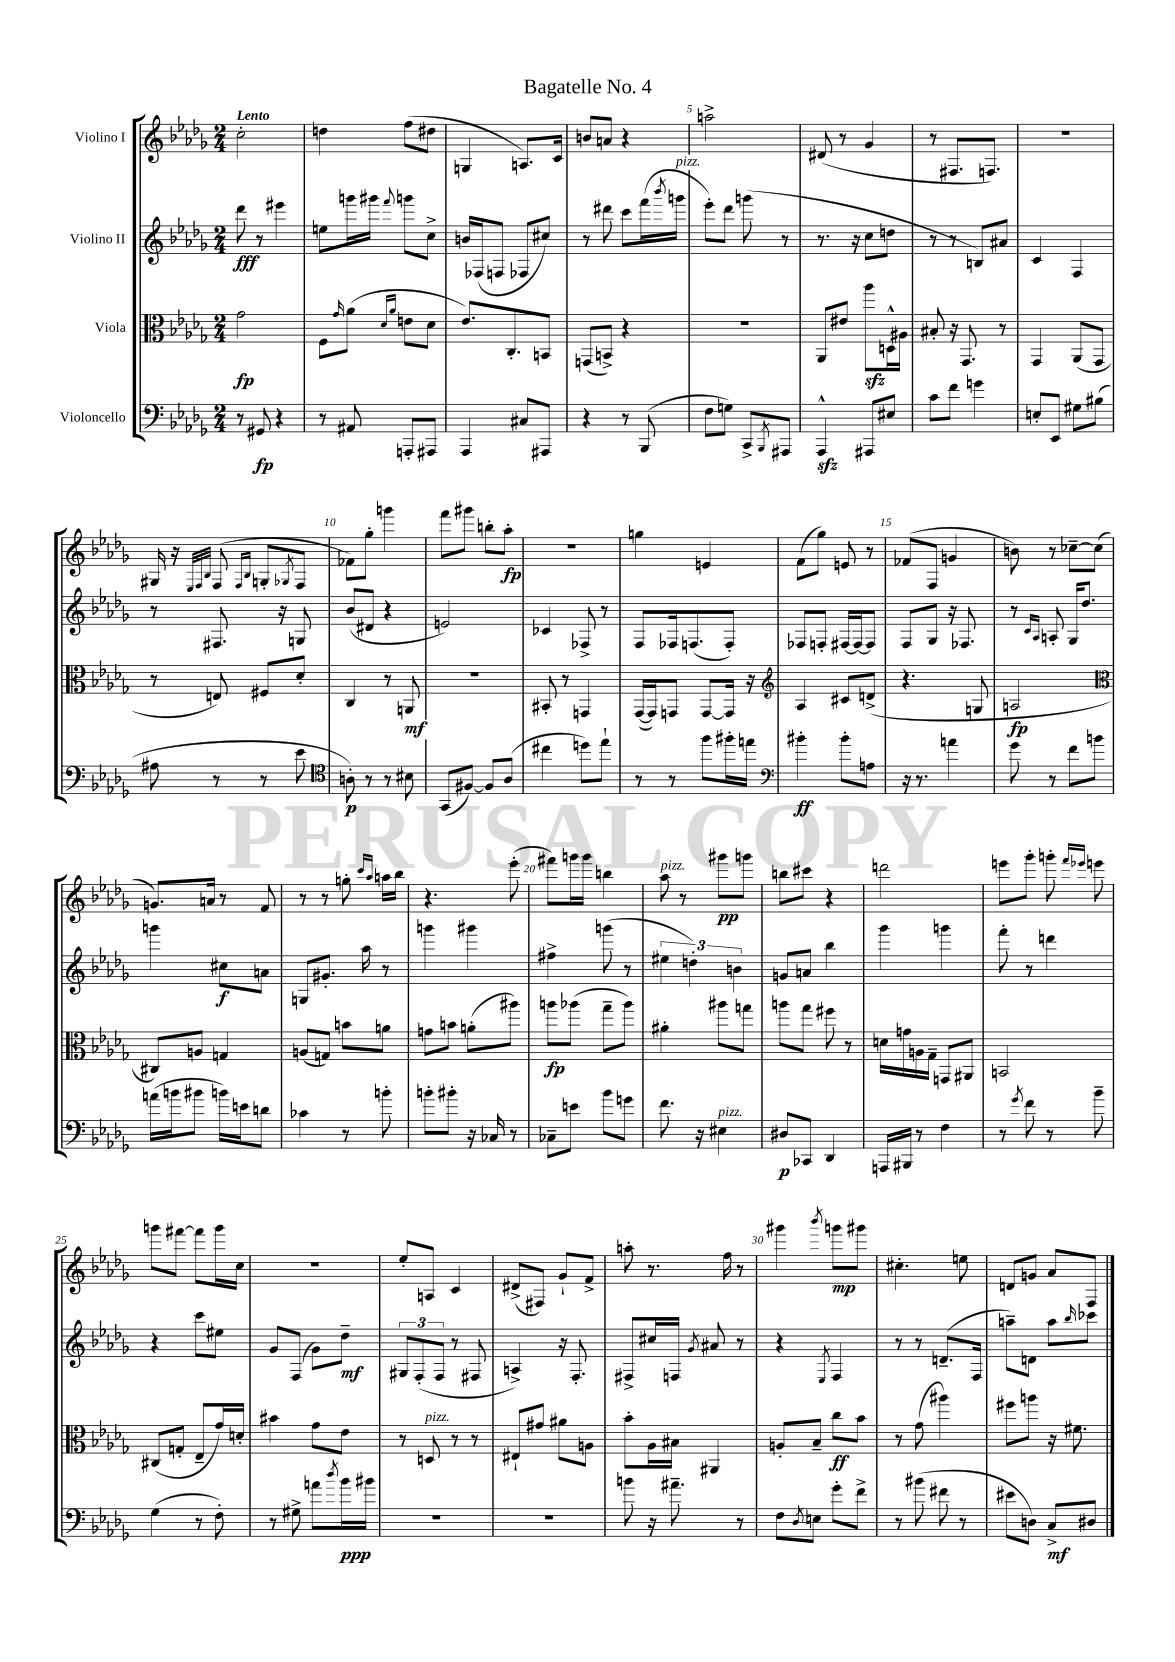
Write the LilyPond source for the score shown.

\header { title = "Bagatelle No. 4" }
<<
\new StaffGroup <<
\new Staff = "s0" \with { instrumentName = "Violino I" } {
    \clef treble \key des \major \numericTimeSignature \time 2/4 \tempo "Lento"
    c''2-. |
    d''4 f''8( dis''8 |
    g4 a8.) c'16 |
    b'8 a'8 r4 |
    a''2-> |
    dis'8( r8 ges'4 |
    r8 fis8. f8.) |
    r2 |
    gis16 r16 \grace { ees32 f32 bes32 } f8( \grace { f16 bes16 } g8-. \acciaccatura { ges8 } f8 |
    fes'8) ges''8-. g'''4 |
    f'''8 gis'''8 b''8-. aes''8-.\fp |
    R2 |
    g''4 e'4 |
    f'8( ges''8) e'8 r8 |
    fes'8( f8 g'4 |
    b'8) r8 ces''8~-- ces''8( |
    g'8.) a'16 r8 f'8 |
    r8 r8 g''8-. \grace { c'''16 aes''16 } a''16 bes''16 |
    r4. ees'''8-.( |
    fis'''8) g'''16 g'''16 b''4 |
    aes''8^\markup { \italic "pizz." } r8 gis'''8\pp g'''8 |
    b''8 cis'''8 r4 |
    d'''2 |
    e'''8 ges'''8-. g'''8-. \grace { f'''16 ees'''16 } e'''8 |
    g'''8 fis'''8~ fis'''8 g'''16 c''16 |
    r2 |
    ees''8-. a8 c'4 |
    dis'8->( fis8) ges'8-! f'8-> |
    a''8-. r8. f''16 r8 |
    gis'''4 \acciaccatura { bes'''8 } g'''8\mp gis'''8 |
    cis''4.-. e''8 |
    d'8 g'8 aes'8 f8 \bar "|." |
}
\new Staff = "s1" \with { instrumentName = "Violino II" } {
    \clef treble \key des \major \numericTimeSignature \time 2/4
    des'''8\fff r8 eis'''4 |
    e''8 g'''16 gis'''16 \appoggiatura { f'''8 } g'''8 c''8-> |
    b'16 fes16( f8 fes8 cis''8) |
    r8 dis'''8 c'''8 f'''16( \acciaccatura { bes'''8 } g'''16^\markup { \italic "pizz." } |
    ees'''8-.) des'''8 g'''8( r8 |
    r8. r16 c''8 d''8 |
    r8 r8 b8) ais'8 |
    c'4 f4 |
    r8 fis8. r16 g8 |
    bes'8( dis'8 r4 |
    e'2) |
    ces'4 fes8-> r8 |
    f8 fes16 f8.( f8-.) |
    fes8 f8-. fis16~ fis16~ fis8 |
    f8 ges8 r16 fes8. |
    r8 \grace { c'16 aes16 } a8-. ges16 des''8. |
    g'''4 cis''8\f a'8 |
    g8 gis'8.-. aes''16 r8 |
    g'''4 gis'''4 |
    fis''4-> g'''8( r8 |
    \tuplet 3/2 { eis''4 d''4-.) b'4 } |
    g'8 a'8 bes''4 |
    ges'''4 g'''4 |
    f'''8-. r8 d'''4 |
    r4 c'''8 eis''8 |
    ges'8 f8( ges'8) des''8--\mf |
    \tuplet 3/2 { gis8 f8-.( f8 } r8 fis8 |
    a4->) r16 f8.-. |
    fis8-> cis''16 f16 \acciaccatura { ges'8 } ais'8 r8 |
    r4 \acciaccatura { ees8 } f4 |
    r8 r8 d'8.--( f16 |
    a''8--) d'8 a''8 \grace { bes''16 } ces'''8 \bar "|." |
}
\new Staff = "s2" \with { instrumentName = "Viola" } {
    \clef alto \key des \major \numericTimeSignature \time 2/4
    ges'2\fp |
    f8 \grace { ges'16 } aes'8( \grace { des'16 aes'16 } e'8 des'8 |
    ees'8.) c8.-. b,8 |
    g,8( b,8->) r4 |
    R2 |
    aes,8 eis'8 aes''8\sfz d16-^ ais16 |
    bis8-. r16 ges,8. r8 |
    ges,4 aes,8( ges,8 |
    r8 e8) fis8 des'8-. |
    c4 r8 a,8\mf |
    r2 |
    bis,8-. r8 g,4 |
    ges,16~( ges,16) g,8 g,8~ g,16 r16 |
    \clef treble aes4 cis'8 d'8->( |
    r4. g8 |
    a2\fp |
    \clef alto cis8) a8 g4 |
    a8( g8) b'8 a'8 |
    g'8 b'8 a'8-.( ais''8) |
    a''8\fp aes''8( ges''8-- aes''8) |
    ais'4-. ais''8 g''8 |
    a''8 ges''8 fis''8 r8 |
    d'16 g'16 a16 ges16-- g,8 ais,8 |
    b,2 |
    cis8( g8-. ees8-- ges'16) d'16-. |
    bis'4 ges'8 ees'8 |
    r8 d8^\markup { \italic "pizz." } r8 r8 |
    eis8-! gis'8 ais'8 a8 |
    bes'8-. aes16 bis16 ais,4 |
    a8-. bes8-- c''8\ff bes'8 |
    r8 ges'8( ais''4) |
    fis''8 a''8 r16 fis'8. \bar "|." |
}
\new Staff = "s3" \with { instrumentName = "Violoncello" } {
    \clef bass \key des \major \numericTimeSignature \time 2/4
    r8 gis,8\fp r4 |
    r8 ais,8 a,,8-. ais,,8 |
    aes,,4 cis8 ais,,8 |
    r4 r8 bes,,8( |
    f8 g8) c,8-> \acciaccatura { bes,,8 } ais,,8 |
    aes,,4-^\sfz ais,,8 eis8 |
    c'8 f'8 g'4 |
    e8-. ees,8 gis8 bis8( |
    ais8 r8 r8 ees'8 |
    \clef tenor a8-.\p) r8 r8 bis8 |
    ges,8( fis8~) fis8 aes8( |
    cis''4 d''8) ees''8-! |
    r8 r8 f''8 fis''16-. e''16 |
    \clef bass bis'4-.\ff bis'8-. a8 |
    r16 r8. a'4 |
    ges'8 r8 f'8 b'8 |
    a'16( b'16 bis'8 b'16) e'16 d'8 |
    ces'4 r8 b'8-. |
    b'8-. bis'8-. r16 ces16 r8 |
    ces8-- e'8 bes'8 g'8 |
    f'8. r16 eis4^\markup { \italic "pizz." } |
    dis8\p ces,8 des,4 |
    a,,16 bis,,16 r8 f4 |
    r8 \acciaccatura { ges'8 } f'8 r8 bes'8-- |
    ges4( r8 f8-.) |
    r8 gis8-> a'8 \acciaccatura { des''8 } bes'16\ppp bis'16 |
    R2 |
    R2 |
    b'8 r16 ais'8.-- r8 |
    f8 \acciaccatura { des8 } e8 ges'8-. f'8-> |
    r8 bis'8( fis'8 r8 |
    eis'8 d8) c8->\mf dis8 \bar "|." |
}
>>
>>
\layout { \context { \Score \override BarNumber.break-visibility = ##(#f #t #t) barNumberVisibility = #(every-nth-bar-number-visible 5) } }
